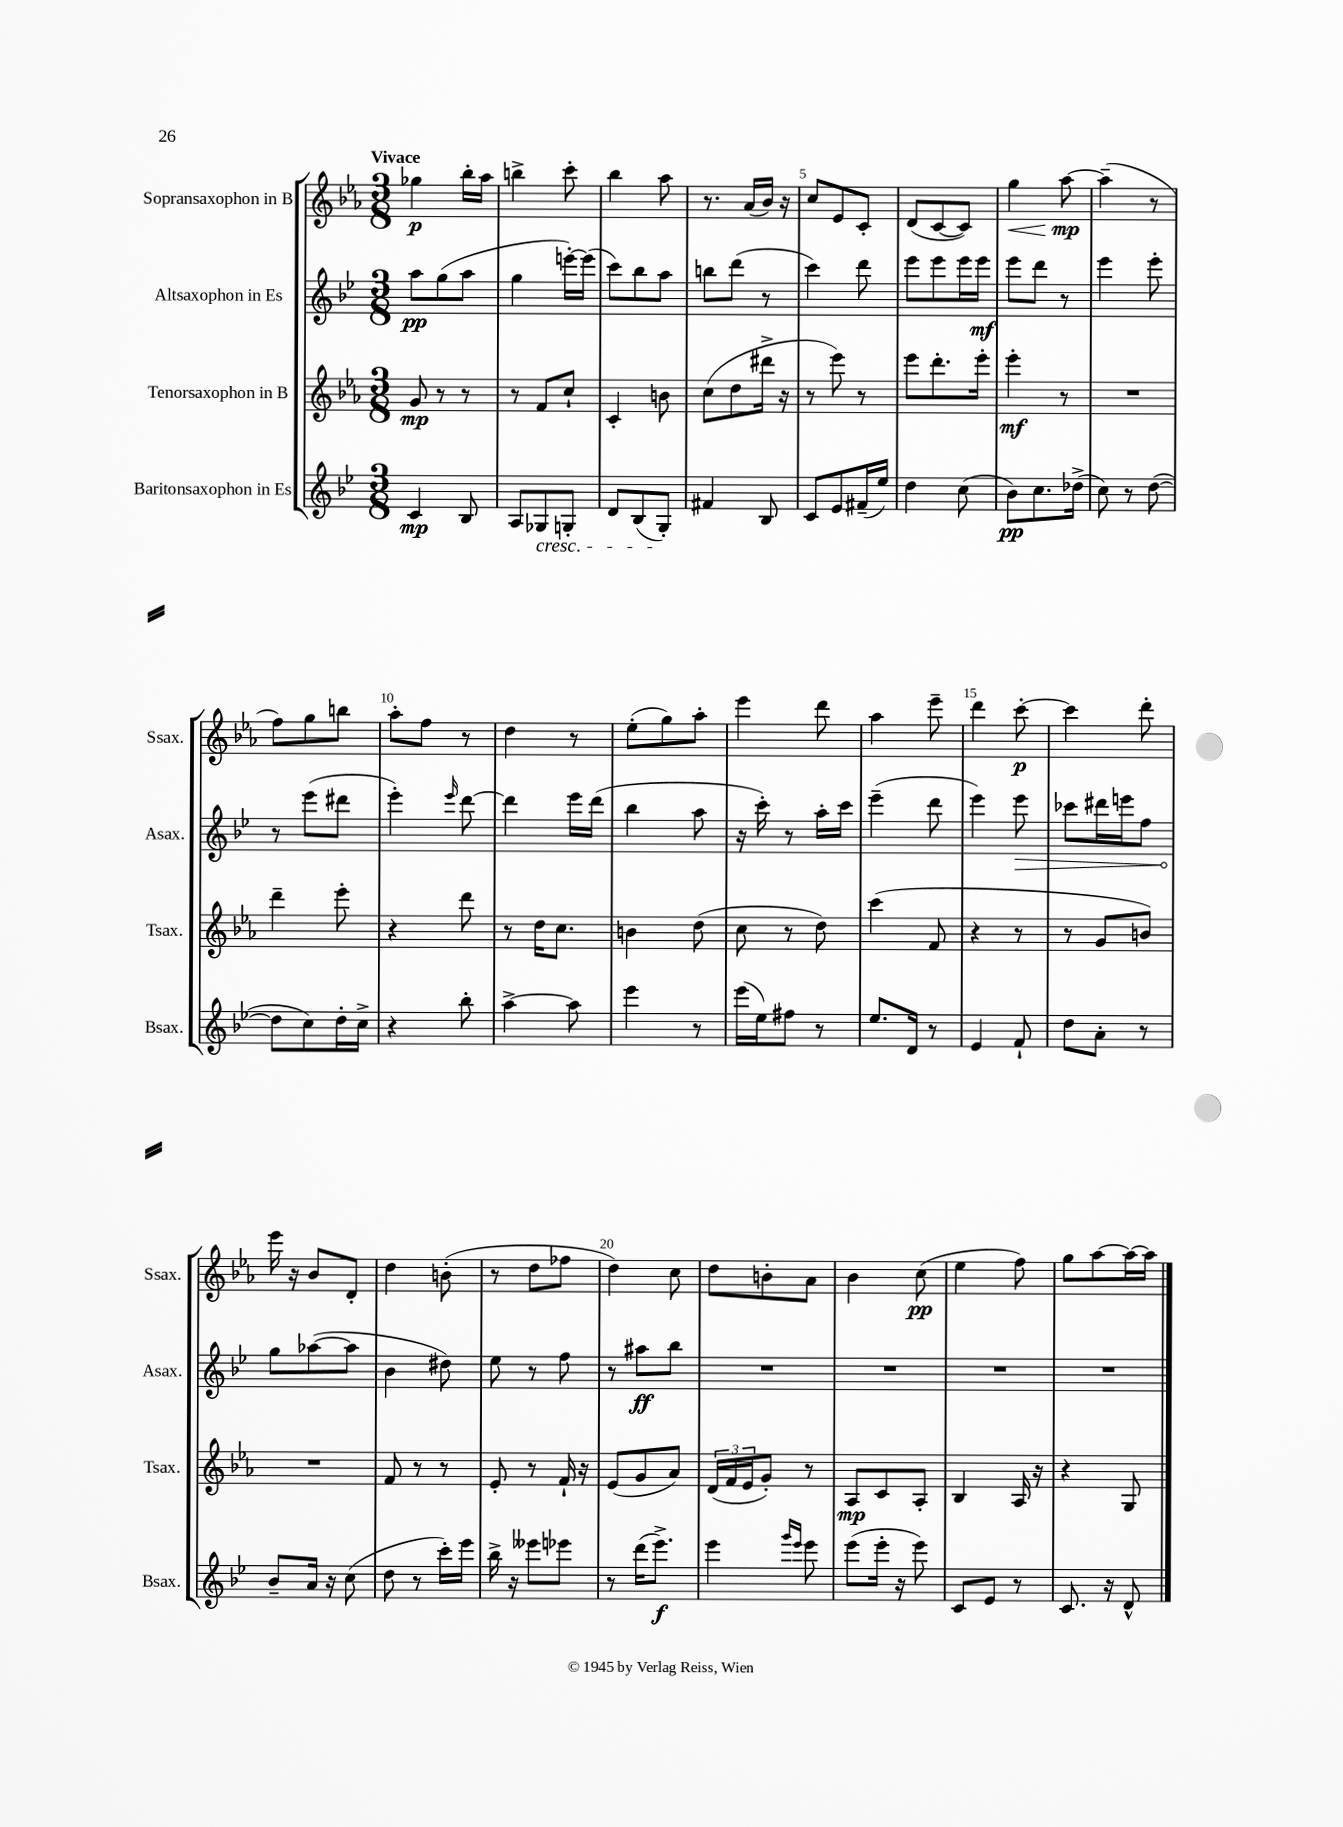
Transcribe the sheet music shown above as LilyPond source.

<<
\new StaffGroup <<
\new Staff = "s0" \with { instrumentName = "Sopransaxophon in B" shortInstrumentName = "Ssax." } {
    \clef treble \key ees \major \numericTimeSignature \time 3/8 \tempo "Vivace"
    ges''4\p bes''16-. aes''16 |
    b''4-> c'''8-. |
    bes''4 aes''8 |
    r8. aes'16( bes'16) r16 |
    c''8 ees'8 c'8-. |
    d'8( c'8~ c'8) |
    g''4\< aes''8~\mp\! |
    aes''4--( r8 |
    f''8) g''8 b''8 |
    aes''8-. f''8 r8 |
    d''4 r8 |
    ees''8-.( g''8) aes''8-. |
    ees'''4 d'''8 |
    aes''4 ees'''8-- |
    d'''4 c'''8~-.\p |
    c'''4 d'''8-. |
    ees'''16 r16 bes'8 d'8-. |
    d''4 b'8-.( |
    r8 d''8 fes''8 |
    d''4) c''8 |
    d''8 b'8-. aes'8 |
    bes'4 c''8\pp( |
    ees''4 f''8) |
    g''8 aes''8~ aes''16~ aes''16 \bar "|." |
}
\new Staff = "s1" \with { instrumentName = "Altsaxophon in Es" shortInstrumentName = "Asax." } {
    \clef treble \key bes \major \numericTimeSignature \time 3/8
    a''8\pp g''8( a''8 |
    g''4 e'''16~-.) e'''16( |
    c'''8) bes''8 a''8 |
    b''8 d'''8( r8 |
    c'''4) d'''8 |
    ees'''8 ees'''8 ees'''16 ees'''16\mf |
    ees'''8 d'''8 r8 |
    ees'''4 ees'''8-. |
    r8 ees'''8( dis'''8 |
    ees'''4-.) \grace { ees'''16 } d'''8~ |
    d'''4 ees'''16 d'''16( |
    bes''4 a''8 |
    r16 c'''16-.) r8 a''16-. c'''16 |
    ees'''4--( d'''8 |
    ees'''4) \once \override Hairpin.circled-tip = ##t ees'''8\> |
    ces'''8 dis'''16 e'''16 f''8 |
    g''8\! aes''8~( aes''8 |
    bes'4 dis''8) |
    ees''8 r8 f''8 |
    r8 ais''8\ff bes''8 |
    R4. |
    R4. |
    R4. |
    R4. \bar "|." |
}
\new Staff = "s2" \with { instrumentName = "Tenorsaxophon in B" shortInstrumentName = "Tsax." } {
    \clef treble \key ees \major \numericTimeSignature \time 3/8
    g'8\mp r8 r8 |
    r8 f'8 c''8-! |
    c'4-. b'8 |
    c''8( d''8 dis'''16-> r16 |
    r8 ees'''8) r8 |
    ees'''8 d'''8.-. ees'''16-. |
    ees'''4-.\mf r8 |
    R4. |
    d'''4-- ees'''8-. |
    r4 d'''8 |
    r8 d''16 c''8. |
    b'4 d''8( |
    c''8 r8 d''8) |
    c'''4( f'8 |
    r4 r8 |
    r8 g'8 b'8) |
    R4. |
    f'8 r8 r8 |
    ees'8-. r8 f'16-! r16 |
    ees'8( g'8 aes'8) |
    \tuplet 3/2 { d'16( f'16 ees'16 } g'8-.) r8 |
    aes8\mp c'8 aes8-. |
    bes4 aes16 r16 |
    r4 g8 \bar "|." |
}
\new Staff = "s3" \with { instrumentName = "Baritonsaxophon in Es" shortInstrumentName = "Bsax." } {
    \clef treble \key bes \major \numericTimeSignature \time 3/8
    c'4\mp bes8 |
    a8 ges8\cresc g8-. |
    d'8 bes8( g8-.\!) |
    fis'4 bes8 |
    c'8 ees'8 fis'16--( ees''16) |
    d''4 c''8( |
    bes'8\pp) c''8. des''16->( |
    c''8) r8 d''8~( |
    d''8 c''8) d''16-. c''16-> |
    r4 bes''8-. |
    a''4~-> a''8 |
    ees'''4 r8 |
    ees'''16( ees''16) fis''8 r8 |
    ees''8. d'16 r8 |
    ees'4 f'8-! |
    d''8 a'8-. r8 |
    bes'8-- a'16 r16 c''8( |
    d''8 r8 c'''16-.) ees'''16 |
    bes''16-> r16 eeses'''8 ees'''8 |
    r8 d'''16( ees'''8.->\f) |
    ees'''4 \grace { g'''16 ees'''16 } ees'''8 |
    ees'''8( ees'''16-. r16 ees'''8) |
    c'8 ees'8 r8 |
    c'8. r16 d'8-^ \bar "|." |
}
>>
>>
\layout { \context { \Score \override BarNumber.break-visibility = ##(#f #t #t) barNumberVisibility = #(every-nth-bar-number-visible 5) } }
